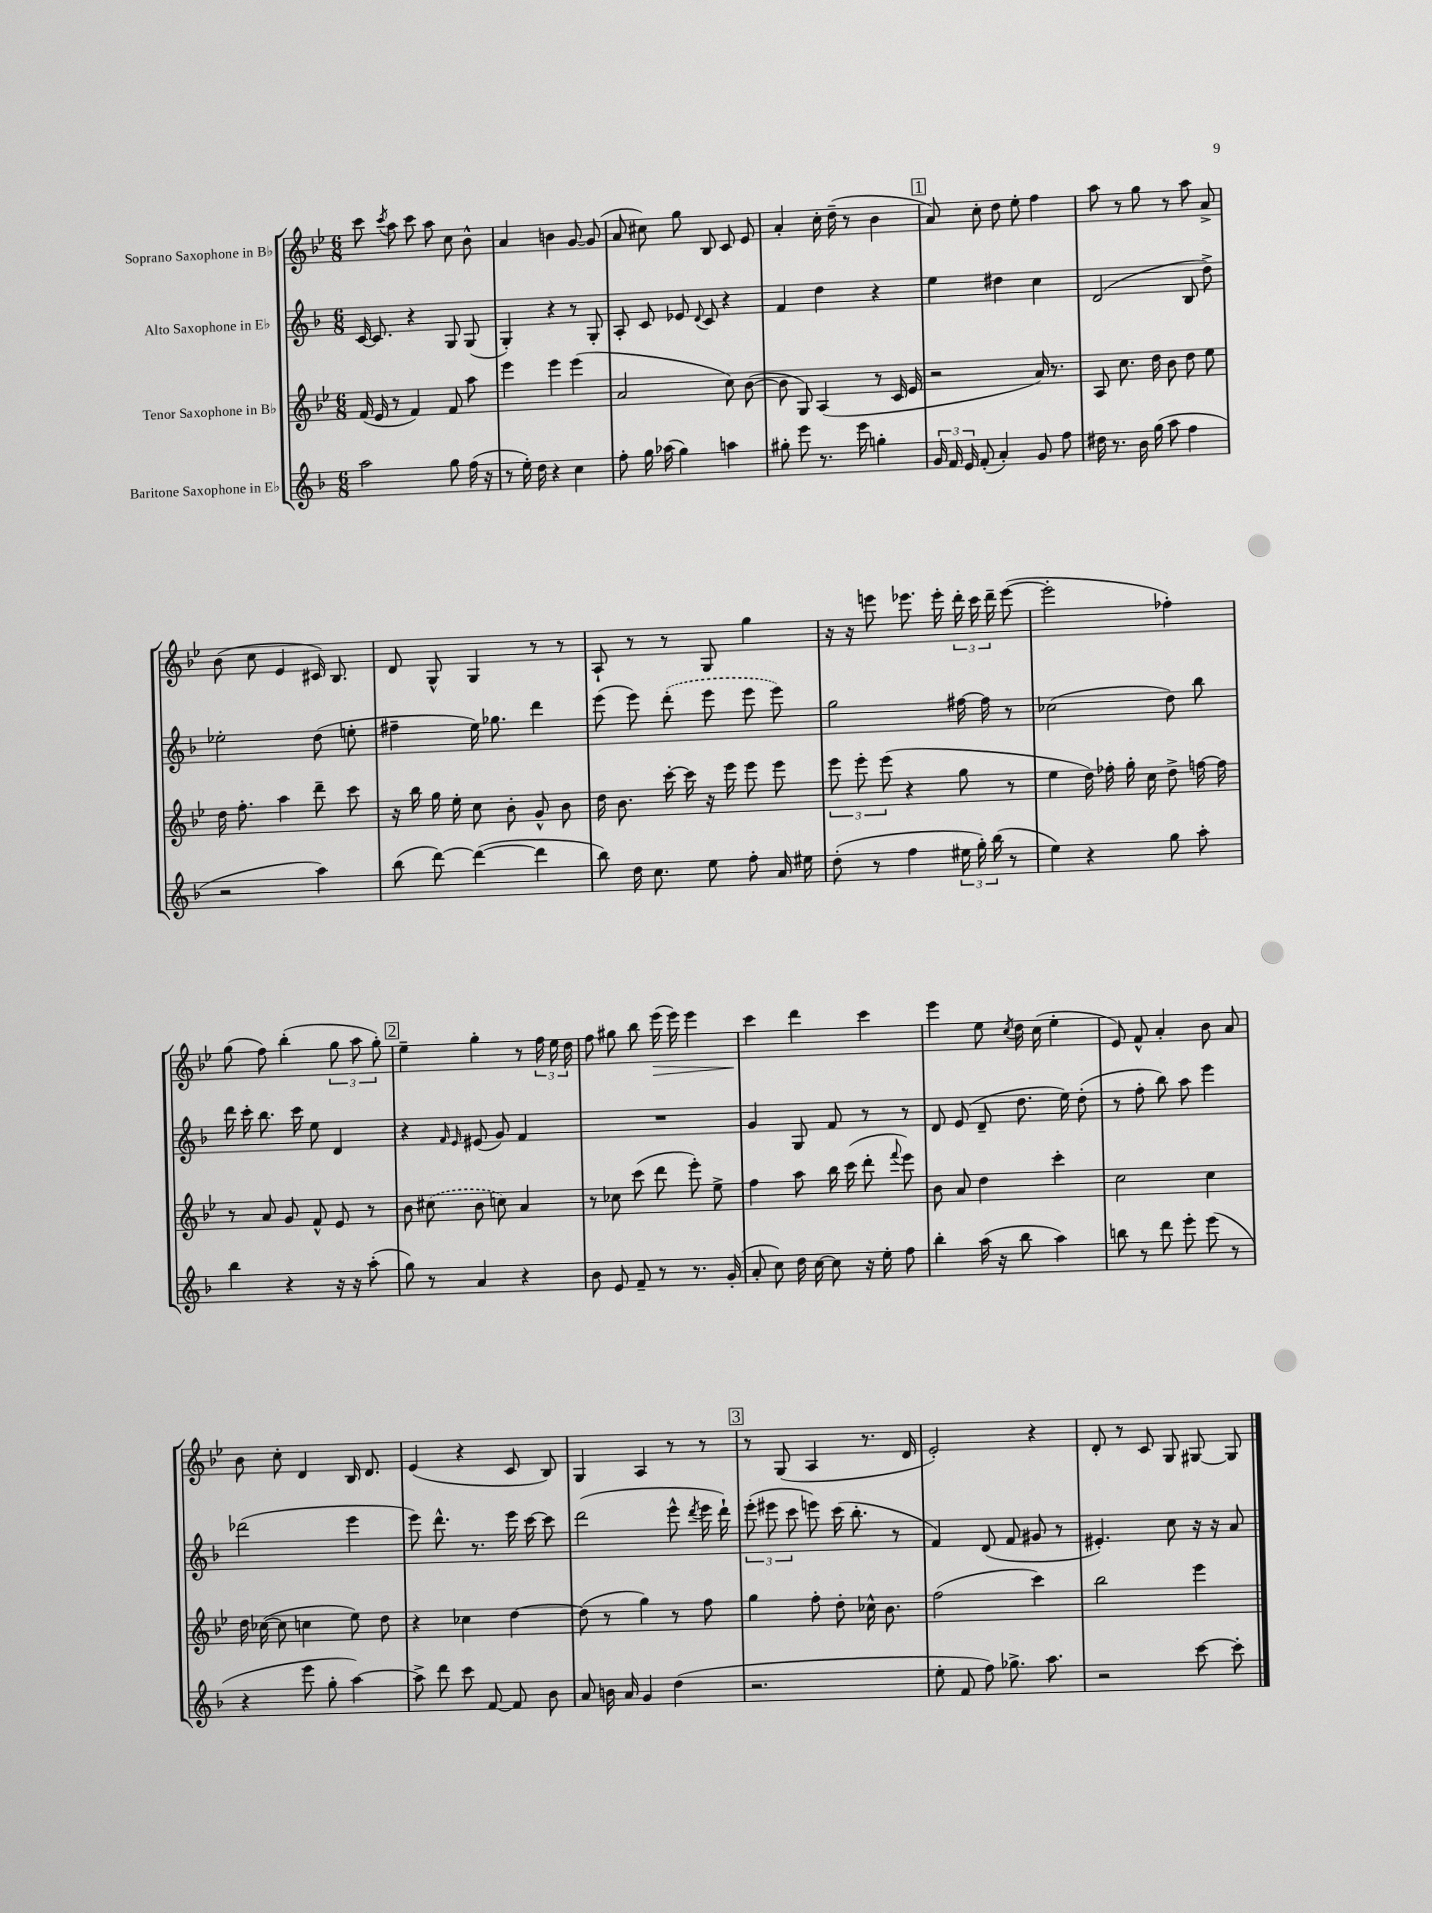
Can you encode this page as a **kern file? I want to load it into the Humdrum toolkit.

**kern	**kern	**kern	**kern	**dynam
*part4	*part3	*part2	*part1	*part1
*staff4	*staff3	*staff2	*staff1	*staff1
*I"Baritone Saxophone in E♭	*I"Tenor Saxophone in B♭	*I"Alto Saxophone in E♭	*I"Soprano Saxophone in B♭	*
*clefG2	*clefG2	*clefG2	*clefG2	*
*k[b-]	*k[b-e-]	*k[b-]	*k[b-e-]	*
*M6/8	*M6/8	*M6/8	*M6/8	*
=1	=1	=1	=1	=1
2aa\	(16f/	[16c/	8ccc\	.
.	16e-/	8.c/]	.	.
.	.	.	8qccc/	.
.	8r	.	8aa\	.
.	4f/)	4r	8ccc\	.
.	.	.	8aa\	.
8gg\	8f/	8G/	8cc\	.
(16ff\	8aa\	(8G/	8b-^^\	.
16r	.	.	.	.
=2	=2	=2	=2	=2
8r	4eee-\	4G'/)	4a/	.
16ee'\)	.	.	.	.
16dd\	.	.	.	.
4r	4eee-\	4r	4bn\	.
4cc\	(4eee-\	8r	[8g/	.
.	.	8G'/	(8g/]	.
=3	=3	=3	=3	=3
8ff'\	2a/	8A'/	8a/	.
16gg\	.	8c/	8cc#X\)	.
(16aa-X\	.	.	.	.
4gg\)	.	8e-X/	8gg\	.
.	.	8qqd/	.	.
.	.	8c/	8B-/	.
4aan\	8cc\)	4r	8c/	.
.	([8b-\	.	8e-/	.
=4	=4	=4	=4	=4
8gg#X'\	8b-\]	4f/	4a'/	.
8eee\	8G/)	.	.	.
8.r	(4A/	4dd\	16cc'\	.
.	.	.	(16dd~\	.
.	.	.	8r	.
16eee\	.	.	.	.
4ggn'\	8r	4r	4b-\	.
.	16c/	.	.	.
.	16e-/	.	.	.
!!LO:REH:place=s1:t=1
=5	=5	=5	=5	=5
24g/	2r	4ee\	8a/)	.
24f/	.	.	.	.
24e/	.	.	.	.
(8f'/	.	.	8cc'\	.
4a'/)	.	4dd#X\	8dd\	.
.	.	.	8ee-'\	.
8g/	16a/)	4cc\	4ff\	.
.	8.r	.	.	.
8ff\	.	.	.	.
=6	=6	=6	=6	=6
16dd#X\	8A/	(2d/	8aa\	.
8.r	.	.	.	.
.	8.cc\	.	8r	.
16b-\	.	.	8gg\	.
(16gg\	16dd\	.	.	.
8aa\	8b-\	.	8r	.
4ff\	8dd\	8B-/	8aa\	.
.	8ee-\	8dd^\)	8a^/	.
!!LO:LB:g=z
=7	=7	=7	=7	=7
2r	16dd\	2ee-X'\	(8b-\	.
.	8.ff'\	.	.	.
.	.	.	8cc\	.
.	4aa\	.	4e-/	.
4aa\)	8ddd~\	(8dd\	16c#X/)	.
.	.	.	8.B-/	.
.	8ccc\	8een'\	.	.
=8	=8	=8	=8	=8
(8bb-\	16r	4ff#X~\	8d/	.
.	16bb-\	.	.	.
[8ddd\)	16gg\	.	8G^^/	.
.	16ee-'\	.	.	.
(4ddd\_	8cc\	16ee\)	4G/	.
.	.	8.gg-X\	.	.
.	8b-'\	.	.	.
4ddd\]	8g^^/	4ddd\	8r	.
.	8b-\	.	8r	.
=9	=9	=9	=9	=9
8bb-\)	16dd\	(8eee\	8A`/	.
.	8.b-\	.	.	.
16dd\	.	8eee\)	8r	.
8.cc\	.	.	.	.
.	[16ccc'\	(8ddd'\	8r	.
.	16ccc\]	.	.	.
8ee\	16r	8eee\	8G/	.
.	16eee-\	.	.	.
8ff'\	8eee-\	8eee\	4gg\	.
16a/	8eee-\	8eee\)	.	.
16ee#X\	.	.	.	.
=10	=10	=10	=10	=10
(8dd'\	12eee-\	2gg\	16r	.
.	.	.	16r	.
.	12eee-'\	.	.	.
8r	.	.	8eeen\	.
.	(12eee-\	.	.	.
4ff\	4r	.	8.eee-X\	.
.	.	.	16eee-'\	.
24ee#X\	8gg\	[16ff#X\	24ddd'\	.
24gg'\)	.	.	24ccc\	.
.	.	16ff#\]	.	.
(24bb-\	.	.	24ddd~\	.
8r	8r	8r	([8eee-\	.
=11	=11	=11	=11	=11
4ee\)	4ee-\	(2cc-X\	2eee-'\]	.
4r	16dd\)	.	.	.
.	16ff-X'\	.	.	.
.	16gg'\	.	.	.
.	16cc\	.	.	.
8gg\	8dd^\	8dd\)	4ff-X'\)	.
8aa'\	[16ffn\	8bb-\	.	.
.	16ff\]	.	.	.
!!LO:LB:g=z
=12	=12	=12	=12	=12
4bb-\	8r	16ddd\	(8gg\	.
.	.	16ccc'\	.	.
.	8a/	8.bb-\	8ff\)	.
4r	8g/	.	(4bb-'\	.
.	.	16ccc\	.	.
.	8f^^/	8ee\	.	.
16r	8e-/	4d/	12gg\	.
16r	.	.	.	.
.	.	.	12aa\	.
(8aa'\	8r	.	.	.
.	.	.	12gg'\)	.
!!LO:REH:place=s1:t=2
=13	=13	=13	=13	=13
8gg\)	8b-\	4r	4ee-~\	.
8r	(8cc#X\	.	.	.
.	.	16qqf/	.	.
.	.	16qqe/	.	.
4a/	8b-\	(8e#X/	4gg'\	.
.	8ccn\)	8g/)	.	.
4r	4a/	4f/	8r	.
.	.	.	24ff\	.
.	.	.	24ee-\	.
.	.	.	24dd\	.
=14	=14	=14	=14	=14
8b-\	8r	2.r	8ff\	.
8e/	8cc-X\	.	8gg#X\	.
8f~/	(8ccc\	.	8bb-\	.
!	!	!	!	!LO:HP:b
8r	8ddd\	.	(16eee-\	>
.	.	.	16eee-\)	.
8.r	8eee-'\)	.	4eee-\	.
.	8ee-^\	.	.	.
(16g'/	.	.	.	.
=15	=15	=15	=15	=15
8a'/	4ff\	4g/	4ccc\	.
8cc\)	.	.	.	.
16dd\	8aa\	8G/	4ddd\	]
[16cc\	.	.	.	.
8cc\]	16bb-\	8f/	.	.
.	(16ccc\	.	.	.
16r	8ddd'\	8r	4ccc\	.
16ee'\	.	.	.	.
.	8qqfff/	.	.	.
8ff\	8eee-\)	8r	.	.
=16	=16	=16	=16	=16
4bb-'\	8b-\	8d/	4eee-\	.
.	8a/	(8e/	.	.
(16aa\	4dd\	8d~/	8ee-\	.
16r	.	.	.	.
.	.	.	8qcc/	.
8bb-\	.	8.dd\	16dd\	.
.	.	.	(16cc\	.
4aa\)	4ccc'\	.	4ee-'\	.
.	.	16ee\)	.	.
.	.	(8dd'\	.	.
=17	=17	=17	=17	=17
8bbn\	2cc\	8r	8e-/)	.
8r	.	8ff'\	8f^^/	.
8ddd\	.	8bb-\)	4a'/	.
8eee'\	.	8aa\	.	.
(8eee\	4cc\	4eee\	8b-\	.
8r	.	.	8a/	.
!!LO:LB:g=z
=18	=18	=18	=18	=18
4r	16dd\	(2ddd-X\	8b-\	.
.	([16cc-X\	.	.	.
.	8cc-\]	.	8cc'\	.
8eee\	4ccn\	.	4d/	.
8gg'\	.	.	.	.
[4aa\)	8ee-\)	4eee\	16B-/	.
.	.	.	8.d/	.
.	8dd\	.	.	.
=19	=19	=19	=19	=19
8aa^\]	4r	8eee\)	(4e-/	.
8ddd\	.	8.ddd^^\	.	.
8ccc\	4cc-X\	.	4r	.
.	.	8.r	.	.
[8f/	.	.	.	.
8f/]	[4dd\	16eee\	8c/	.
.	.	[16ccc\	.	.
8b-\	.	8ccc\]	8B-/)	.
=20	=20	=20	=20	=20
8a/	(8dd\]	(2ddd\	4G/	.
16bn\	8r	.	.	.
16a/	.	.	.	.
4g/	4gg\)	.	4A/	.
(4dd\	8r	8eee^^\	8r	.
.	.	8qddd/	.	.
.	8ff\	16eee\	8r	.
.	.	16ddd`\)	.	.
!!LO:REH:place=s1:t=3
=21	=21	=21	=21	=21
2.r	4gg\	(12eee'\	8r	.
.	.	12eee#X\	.	.
.	.	.	(8G/	.
.	.	12ccc\	.	.
.	8ff'\	8eeen\)	4A/	.
.	8dd'\	(16ccc\	.	.
.	.	8.bb-'\	.	.
.	16cc-X^^\	.	8.r	.
.	8.b-\	.	.	.
.	.	8r	.	.
.	.	.	16d/	.
=22	=22	=22	=22	=22
8ee'\	(2ff\	4f/)	2e-'/)	.
8f/	.	.	.	.
8ff\)	.	(8d/	.	.
8.gg-X^\	.	8f/	.	.
.	4ccc\)	8g#X/	4r	.
8.aa\	.	.	.	.
.	.	8r	.	.
=23	=23	=23	=23	=23
2r	2bb-\	4.e#X'/)	8d'/	.
.	.	.	8r	.
.	.	.	8c/	.
.	.	8cc\	8G/	.
[8ccc\	4eee-\	16r	[8G#X/	.
.	.	16r	.	.
8ccc'\]	.	8a/	8G#/]	.
==	==	==	==	==
*-	*-	*-	*-	*-
